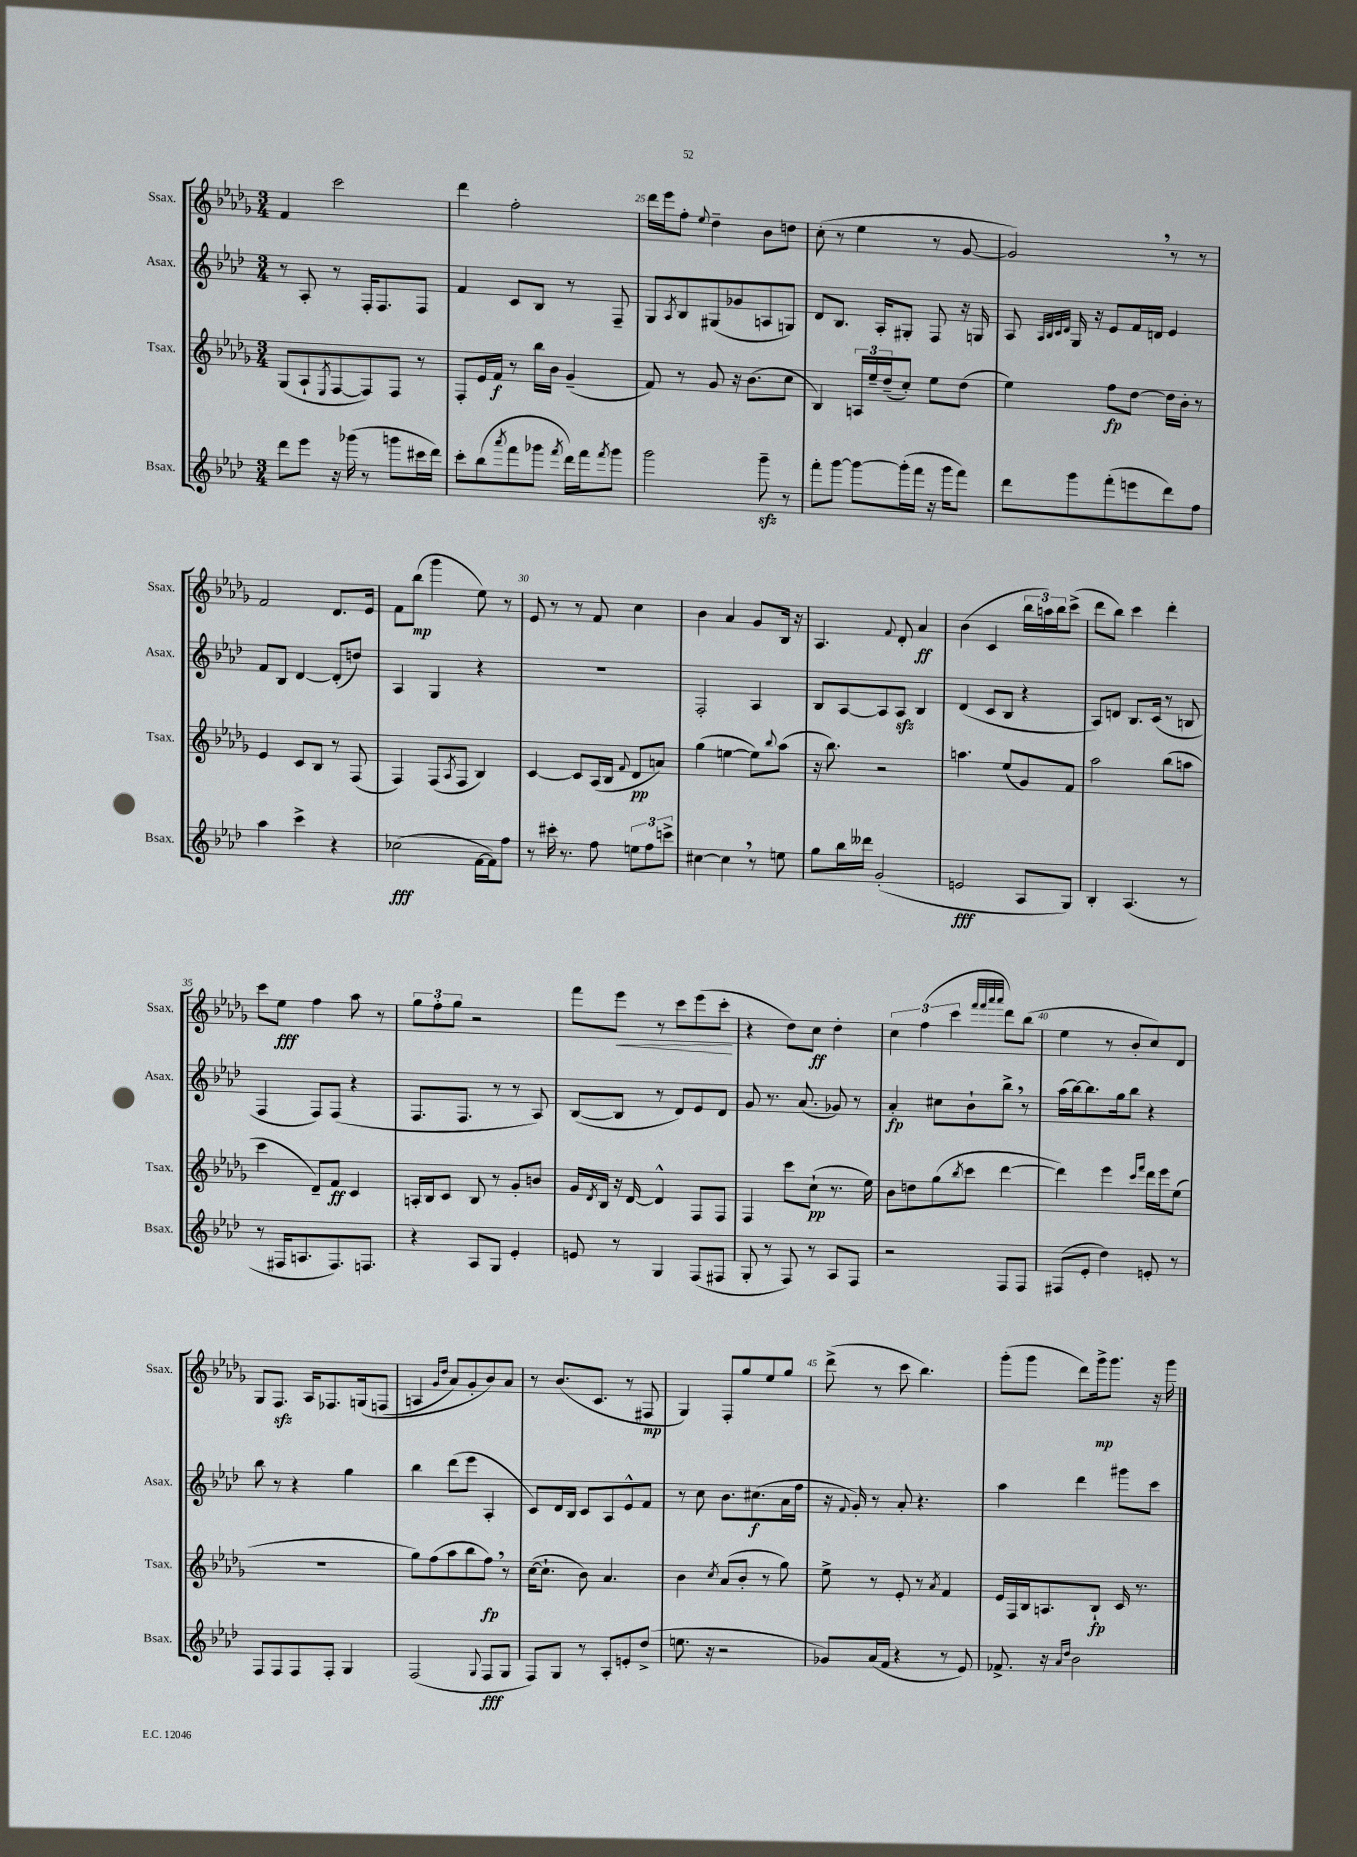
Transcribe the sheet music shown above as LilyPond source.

<<
\new StaffGroup <<
\new Staff = "s0" \with { instrumentName = "Ssax." shortInstrumentName = "Ssax." } {
    \clef treble \key des \major \numericTimeSignature \time 3/4
    f'4 c'''2 |
    des'''4 f''2-. |
    des'''16 ees'''16 f''8-. \appoggiatura { ees''8 } des''4-- bes'8 d''8 |
    c''8-.( r8 ees''4 r8 ges'8~ |
    ges'2) \breathe r8 r8 |
    f'2 des'8. ees'16 |
    f'8 bes''8\mp( ges'''4 ees''8) r8 |
    ees'8 r8 r8 f'8 c''4 |
    bes'4 aes'4 ges'8 bes16 r16 |
    aes4. \appoggiatura { f'8 } des'8-. aes'4\ff |
    bes'4( c'4 \tuplet 3/2 { bes''16 a''16) bes''16 } c'''8->( |
    des'''8 bes''8) c'''4 des'''4-. |
    c'''8 ees''8\fff f''4 aes''8 r8 |
    \tuplet 3/2 { ges''8 f''8-. ges''8 } r2 |
    f'''8 ees'''8\< r8 c'''8 ees'''8( c'''8-.\! |
    r4 des''8) c''8\ff des''4-. |
    \tuplet 3/2 { c''4 f''4( c'''4 } \grace { f'''32 f'''32 aes'''32 aes'''32 } des'''8) bes''8( |
    ees''4 r8 bes'8-. c''8) des'8 |
    ges8 f8.\sfz aes16 fes8. g16\( f8( |
    a4 \grace { ges'16 des''16 } aes'8) ges'8-. bes'8\) aes'8 |
    r8 bes'8.( c'8. r8 fis8\mp |
    ges4) f8-. ges''8 ees''8 ges''8 |
    des'''8->( r8 c'''8 bes''4.) |
    ges'''8-.( ges'''8 des'''8) ges'''16->\mp ges'''8. r16 ges'''16 \bar "|." |
}
\new Staff = "s1" \with { instrumentName = "Asax." shortInstrumentName = "Asax." } {
    \clef treble \key aes \major \numericTimeSignature \time 3/4
    r8 aes8-. r8 f16-. f8. f8 |
    f'4 c'8 bes8 r8 f8-- |
    g8 \acciaccatura { aes8 } bes8 gis8( ges'8 a8 g8) |
    des'8 bes8. aes16-. gis8-. f8 r16 g16 |
    aes8 \grace { aes32 bes32 c'32 des'32 } g16 r16 ees'8 f'16 d'16 ees'4 |
    f'8 bes8 des'4~ des'8-.( d''8) |
    aes4 g4 r4 |
    R2. |
    f2-. aes4 |
    bes8 aes8~ aes8 aes8\sfz bes4 |
    des'4( c'8 bes8 r4 |
    aes8) d'8 bes8. c'16( r8 b8 |
    f4 f8) f8( r4 |
    f8. f8. r8 r8 aes8) |
    bes8~( bes8 r8 des'8) ees'8 des'8 |
    g'8 r8. aes'8.( ges'8) r8 |
    aes'4-.\fp cis''8 bes'8-! bes''8-> \breathe r8 |
    aes''16( bes''16~) bes''8. g''16 bes''8 r4 |
    bes''8 r8 r4 g''4 |
    bes''4 des'''8( ees'''8 aes4-. |
    c'8) des'16 bes16 c'8 aes8 ees'8-^ f'8 |
    r8 c''8 bes'8. cis''8.\f( aes'16 f''16 |
    r16 \appoggiatura { f'8 } g'16-.) r8 aes'8-. r4. |
    aes''4 des'''4 gis'''8 c'''8 \bar "|." |
}
\new Staff = "s2" \with { instrumentName = "Tsax." shortInstrumentName = "Tsax." } {
    \clef treble \key des \major \numericTimeSignature \time 3/4
    ges8( aes8-! \acciaccatura { ees8 } f8~ f8) f8 r8 |
    f8-. ees'16 f'16\f r8 bes''16 bes'16 ges'4--( |
    f'8) r8 ges'8 r16 bes'8.( c''8 |
    bes4) \tuplet 3/2 { a16 ees''16-- des''16--( } c''8-.) ees''8 des''8( |
    ees''4) f''8\fp des''8~ des''16 bes'16-. r8 |
    ees'4 c'8 bes8 r8 f8( |
    f4) f8( \acciaccatura { aes8 } f8 bes4) |
    c'4~ c'8 aes16( bes16 \appoggiatura { f'8 } des'8\pp a'8) |
    ges''4( e''4~ e''8) \appoggiatura { bes''8 } aes''8( |
    r16 bes''8.) r2 |
    a''4. ees''8( ges'8) f'8 |
    aes''2 bes''8( a''8 |
    c'''4 des'8--) f'8\ff c'4 |
    a16-. bes16 c'8 bes8 r8 ges'8-. b'8 |
    ges'16 \acciaccatura { des'8 } bes16 r16 des'16~ des'4-^ f8 f8 |
    f4 c'''8 c''8-!\pp( r8. ees''16) |
    bes'8 d''8 ges''8( \acciaccatura { bes''8 } c'''8 des'''4~ |
    des'''4) ees'''4 \grace { c'''16 f'''16 } des'''16 ees'''16 ees''8( |
    R2. |
    ges''8) f''8( aes''8 bes''8 f''8\fp) \breathe r8 |
    c''16~( c''8.-! bes'8) aes'4. |
    bes'4 \acciaccatura { c''8 } aes'8( bes'8-. r8 ges''8) |
    ees''8-> r8 ees'8-. r8 \acciaccatura { aes'8 } f'4 |
    ees'16 f16 bes16 a8. bes8-!\fp c'16 r8. \bar "|." |
}
\new Staff = "s3" \with { instrumentName = "Bsax." shortInstrumentName = "Bsax." } {
    \clef treble \key aes \major \numericTimeSignature \time 3/4
    des'''8 ees'''8 r16 ges'''16( r8 g'''8 cis'''16 des'''16) |
    c'''8-. bes''8( \acciaccatura { aes'''8 } f'''8 ges'''8 \acciaccatura { f'''8 } des'''16) f'''16 \acciaccatura { f'''8 } ges'''8 |
    g'''2 g'''8--\sfz r8 |
    f'''8-. g'''8~ g'''8~ g'''16-.( f'''16 r16 g'''16 f'''8) |
    des'''8 g'''8 f'''8-.( e'''8 des'''8) f''8 |
    aes''4 c'''4-> r4 |
    ces''2\fff( f'16~ f'16) f''8 |
    r8 cis'''16-. r8. f''8 \tuplet 3/2 { e''8 f''8 c'''8-> } |
    cis''4~ cis''4 \breathe r8 e''8 |
    g''8 bes''16 deses'''16 g'2-.( |
    e'2\fff aes8 g8) |
    bes4-. aes4.( r8 |
    r8 fis16 a8. fis8.) f8. |
    r4 aes8 g8 ees'4-. |
    e'8 r8 g4 f8( fis8 |
    g8-. r8 f8) r8 aes8 f8 |
    r2 f8 f8 |
    fis8( ees'8-. des''4) e'8-. r8 |
    f8 f8 f8 f8-. g4 |
    f2( \appoggiatura { g8 } f8\fff g8 |
    f8) g8 r8 aes8-. e'8-. des''8->( |
    e''8. r16 r2 |
    ges'8) aes'16( f'16 r4 r8 ees'8) |
    fes'8.-> r16 \grace { aes'16 des''16 } bes'2 \bar "|." |
}
>>
>>
\layout { \context { \Score currentBarNumber = #23 \override BarNumber.break-visibility = ##(#f #t #t) barNumberVisibility = #(every-nth-bar-number-visible 5) } }
